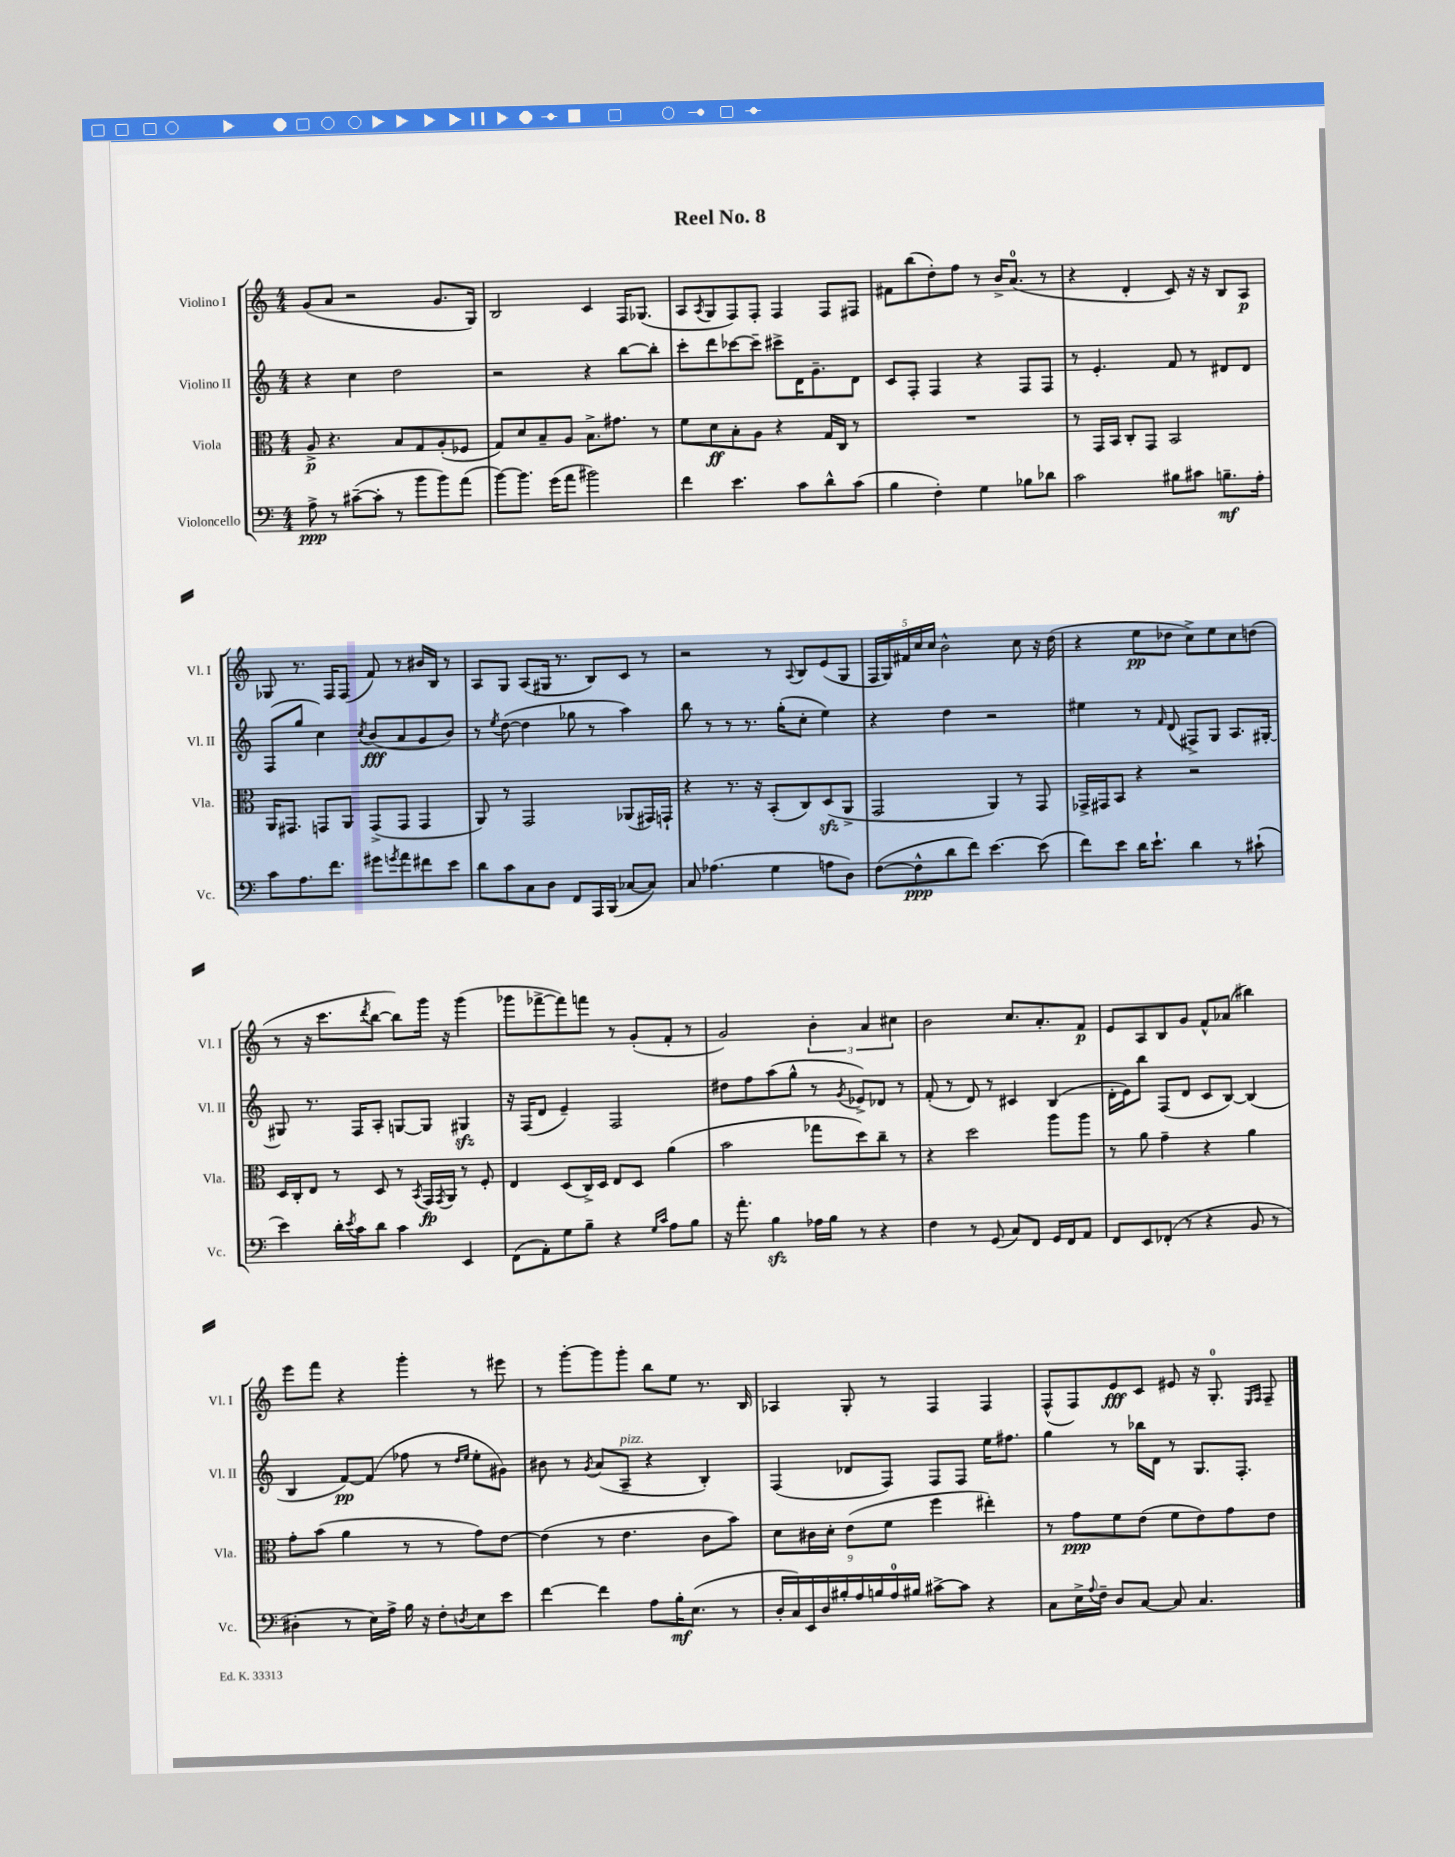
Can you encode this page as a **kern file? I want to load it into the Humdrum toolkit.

**kern	**dynam	**kern	**dynam	**kern	**dynam	**kern	**dynam
*part4	*part4	*part3	*part3	*part2	*part2	*part1	*part1
*staff4	*staff4	*staff3	*staff3	*staff2	*staff2	*staff1	*staff1
*I"Violoncello	*	*I"Viola	*	*I"Violino II	*	*I"Violino I	*
*I'Vc.	*	*I'Vla.	*	*I'Vl. II	*	*I'Vl. I	*
*clefF4	*	*clefC3	*	*clefG2	*	*clefG2	*
*k[]	*	*k[]	*	*k[]	*	*k[]	*
*M4/4	*	*M4/4	*	*M4/4	*	*M4/4	*
=1	=1	=1	=1	=1	=1	=1	=1
8A^\	ppp	8A^/	p	4r	.	(8g/L	.
8r	.	4.r	.	.	.	8a/J	.
([8c#X~\L	.	.	.	4cc\	.	2r	.
8c#'\J]	.	.	.	.	.	.	.
8r	.	8B/L	.	2dd\	.	.	.
8b\L	.	8G/	.	.	.	.	.
8b\)	.	(8A'/	.	.	.	8.g/L	.
(8a\J	.	8F-X/J	.	.	.	.	.
.	.	.	.	.	.	16G/Jk)	.
=2	=2	=2	=2	=2	=2	=2	=2
[8b\L)	.	8G/L)	.	2r	.	2B/	.
8.b\J]	.	8d/	.	.	.	.	.
.	.	8B~/	.	.	.	.	.
(16g\KL	.	.	.	.	.	.	.
8a\J	.	8A/J	.	.	.	.	.
2b#X\)	.	8.B^\L	.	4r	.	4c/	.
.	.	8.g#X\J	.	.	.	.	.
.	.	.	.	[8bb\L	.	16F/KL	.
.	.	.	.	.	.	(8.G-X/J	.
.	.	8r	.	8bb'\J]	.	.	.
=3	=3	=3	=3	=3	=3	=3	=3
4f\	.	8f\L	.	8ccc'\L	.	8A/L	.
.	.	.	.	.	.	8qA/	.
.	.	8d\	ff	8ddd\	.	8G/	.
4.e\	.	8B'\	.	[8ccc-X\	.	8F/)	.
.	.	8A\J	.	8ccc-~\J]	.	8F'/J	.
.	.	4r	.	8ccc#X^\L	.	4F/	.
8c\L	.	.	.	16d\K	.	.	.
.	.	.	.	8.g~\	.	.	.
8d^^\	.	16G/LL	.	.	.	8F/L	.
.	.	16C/JJ	.	.	.	.	.
(8c\J	.	8r	.	8d\J	.	8F#X/J	.
=4	=4	=4	=4	=4	=4	=4	=4
4B\	.	1r	.	8c/L	.	8f#X\L	.
.	.	.	.	8F'/J	.	(8bb\	.
4F'\)	.	.	.	4F/	.	8dd'\)	.
.	.	.	.	.	.	8ff\J	.
4G\	.	.	.	4r	.	8r	.
.	.	.	.	.	.	16b^/KL	.
.	.	.	.	.	.	(8.a/J	.
8B-X\L	.	.	.	8F/L	.	.	.
8d-X\J	.	.	.	8F/J	.	8r	.
=5	=5	=5	=5	=5	=5	=5	=5
2c\	.	8r	.	8r	.	4r	.
.	.	16GG/LL	.	4.e'/	.	.	.
.	.	16BB/JJ	.	.	.	.	.
.	.	8C'/L	.	.	.	4d'/	.
.	.	8GG/J	.	.	.	.	.
8B#X\L	.	2BB/	.	8f/	.	8c/)	.
8c#X\J	.	.	.	8r	.	16r	.
.	.	.	.	.	.	16r	.
8.Bn~\L	mf	.	.	8d#X/L	.	8B/L	.
.	.	.	.	8d#/J	.	8A/J	p
16A'\Jk	.	.	.	.	.	.	.
!!LO:LB:g=z
=6	=6	=6	=6	=6	=6	=6	=6
8c\L	.	16AA/KL	.	(8F/L	.	8G-X/	.
.	.	8.GG#X/J	.	.	.	.	.
8.A\	.	.	.	8gg/J	.	8.r	.
.	.	8GGn/L	.	4cc\)	.	.	.
8.f\J	.	.	.	.	.	16F/KL	.
.	.	8AA/J	.	.	.	(8F/J	.
.	.	.	.	8qcc/	.	.	.
8g#X\L	.	(8GG^/L	.	(8b/L	fff	8f/)	.
8qgn/	.	.	.	.	.	.	.
8a\	.	8GG/J	.	8a/	.	8r	.
8f#X\	.	4GG/	.	8g/	.	16b#X/LL	.
.	.	.	.	.	.	16B/JJ	.
8e\J	.	.	.	8b/J)	.	8r	.
=7	=7	=7	=7	=7	=7	=7	=7
8d\L	.	8AA/)	.	8r	.	8A/L	.
.	.	.	.	8qee/	.	.	.
8c\	.	8r	.	([8dd\	.	8G/J	.
8C\	.	2GG/	.	4dd\]	.	(8A/L	.
8D\J	.	.	.	.	.	16G#X/Jk	.
.	.	.	.	.	.	8.r	.
8FF/L	.	.	.	8gg-X\	.	.	.
16AAA/L	.	.	.	8r	.	8B/L)	.
(16BBB/JJ	.	.	.	.	.	.	.
[8C-X/L	.	(8AA-X/L	.	4aa\)	.	8c/J	.
8C-/J])	.	16GG#X/L)	.	.	.	8r	.
.	.	16GGn`/JJ	.	.	.	.	.
=8	=8	=8	=8	=8	=8	=8	=8
8C/	.	4r	.	8bb\	.	2r	.
(4.A-X\	.	.	.	8r	.	.	.
.	.	8.r	.	8r	.	.	.
.	.	.	.	8.r	.	.	.
.	.	16r	.	.	.	.	.
4G\	.	(8BB'/L	.	.	.	8r	.
.	.	.	.	(16gg'\KL	.	.	.
.	.	.	.	.	.	8qqA/	.
.	.	8C/)	.	8cc'\J	.	8B/L	.
8An\L	.	(8Dzz/	.	4ee\)	.	(8e/	.
8D\J)	.	8AA^/J	.	.	.	8G/J	.
=9	=9	=9	=9	=9	=9	=9	=9
([8F\L	.	2GG/	.	4r	.	20F/LL	.
.	.	.	.	.	.	20G/)	.
.	.	.	.	.	.	20f#X/	.
8F^^\]	ppp	.	.	.	.	.	.
.	.	.	.	.	.	20cc/	.
.	.	.	.	.	.	20cc/JJ	.
8d\	.	.	.	4dd\	.	2b^^\	.
8f\J)	.	.	.	.	.	.	.
[4.e\	.	4AA/)	.	2r	.	.	.
.	.	8r	.	.	.	8cc\	.
(8e\]	.	8GG/	.	.	.	16r	.
.	.	.	.	.	.	(16dd\	.
=10	=10	=10	=10	=10	=10	=10	=10
8f\L)	.	16GG-X^/LL	.	4ee#X\	.	4r	.
.	.	16GG#X/J	.	.	.	.	.
8e\J	.	8BB/J	.	.	.	.	.
16d\KL	.	4r	.	8r	.	8ee\L	pp
8.e`\J	.	.	.	.	.	.	.
.	.	.	.	16qqf/	.	.	.
.	.	.	.	(8d/	.	8dd-X\J	.
4d\	.	2r	.	8F#X^/L)	.	8cc^\L)	.
.	.	.	.	8G/J	.	8ee\	.
8r	.	.	.	8.A/L	.	8cc\	.
(8c#X`\	.	.	.	.	.	(8ddn\J	.
.	.	.	.	[16G#X'/Jk	.	.	.
!!LO:LB:g=z
=11	=11	=11	=11	=11	=11	=11	=11
4e\)	.	16D/LL	.	8G#X/]	.	8r	.
.	.	16C'/J	.	.	.	.	.
.	.	8E/J	.	8.r	.	16r	.
.	.	.	.	.	.	8.ccc\L	.
16d'\LL	.	8r	.	.	.	.	.
8qe/	.	.	.	.	.	.	.
16c\J	.	.	.	16F/KL	.	.	.
.	.	.	.	.	.	8qddd/	.
8d\J	.	8D/	.	8A'/J	.	[8bb\J	.
4c\	.	8r	.	[8Gn/L	.	8bb\L])	.
.	.	8qBB/	.	.	.	.	.
.	.	16GG/LL	fp	8G/J]	.	16ggg\Jk	.
.	.	8qGG/	.	.	.	.	.
.	.	16AA/JJ	.	.	.	16r	.
4EE/	.	8r	.	4G#Xzz/	.	(4ggg\	.
.	.	8F'/	.	.	.	.	.
=12	=12	=12	=12	=12	=12	=12	=12
(8FF\L	.	4E/	.	16r	.	8ggg-X\L	.
.	.	.	.	(16F/KL	.	.	.
8AA'\)	.	.	.	8d/J	.	[8fff-X^\	.
8G\	.	(8D/L	.	4e~/)	.	8fff-\])	.
8B~\J	.	16C^/L)	.	.	.	8fffn\J	.
.	.	16D/JJ	.	.	.	.	.
4r	.	8E/L	.	2F/	.	8r	.
.	.	8D/J	.	.	.	(8g'/L	.
16qqG/LL	.	.	.	.	.	.	.
16qqc/JJ	.	.	.	.	.	.	.
8A\L	.	(4a\	.	.	.	8f'/J	.
8B\J	.	.	.	.	.	8r	.
=13	=13	=13	=13	=13	=13	=13	=13
16r	.	2b\	.	8dd#X\L	.	2g/)	.
8.a'\	.	.	.	.	.	.	.
.	.	.	.	8ff\	.	.	.
4Bzz\	.	.	.	(8aa\	.	.	.
.	.	.	.	8gg^^\J	.	.	.
16A-X\LL	.	8gg-X\L	.	8r	.	6b'\	.
16B\JJ	.	.	.	.	.	.	.
.	.	.	.	8qg/	.	.	.
8r	.	8dd\)	.	8e-X^/L)	.	.	.
.	.	.	.	.	.	6a/	.
4r	.	8cc~\J	.	8d-X/J	.	.	.
.	.	.	.	.	.	6cc#X\	.
.	.	8r	.	8r	.	.	.
=14	=14	=14	=14	=14	=14	=14	=14
4F\	.	4r	.	(8f'/	.	2b\	.
.	.	.	.	8r	.	.	.
8r	.	2dd\	.	8d/)	.	.	.
(8GG/	.	.	.	8r	.	.	.
8C/L)	.	.	.	4c#X/	.	8.cc/L	.
8FF/J	.	.	.	.	.	.	.
.	.	.	.	.	.	8.a'/	.
16GG/LL	.	8aa\L	.	(4B/	.	.	.
16FF/J	.	.	.	.	.	.	.
8AA/J	.	8aa\J	.	.	.	8f/J	p
=15	=15	=15	=15	=15	=15	=15	=15
8FF/L	.	8r	.	16d'\LL	.	8e/L	.
.	.	.	.	16e\J)	.	.	.
8EE/	.	8a\	.	8bb\J	.	8A/	.
(8FF-X'/J	.	4g~\	.	(8F/L	.	8B/	.
8r	.	.	.	8d/J	.	8g/J	.
4r	.	4r	.	8c/L	.	8f^^/L	.
.	.	.	.	[8B/J)	.	(8a-X/J	.
8BB/	.	4a\	.	(4B/]	.	4bb#X\)	.
8r	.	.	.	.	.	.	.
!!LO:LB:g=z
=16	=16	=16	=16	=16	=16	=16	=16
4D#X'\	.	8g'\L	.	4B/	.	8eee\L	.
.	.	(8b\J	.	.	.	8fff\J	.
8r	.	4a\	.	[8f/L)	pp	4r	.
16E\LL)	.	.	.	(8f/J]	.	.	.
16A^\JJ	.	.	.	.	.	.	.
16B\	.	8r	.	8ff-X\	.	4ggg'\	.
16r	.	.	.	.	.	.	.
8F'\L	.	8r	.	8r	.	.	.
.	.	.	.	16qqdd/LL	.	.	.
8qDn/	.	.	.	16qqee/JJ	.	.	.
8E\	.	8g\L)	.	8ee'\L	.	8r	.
8e\J	.	[8e\J	.	8g#X\J)	.	8eee#X\	.
=17	=17	=17	=17	=17	=17	=17	=17
[4f\	.	(4e\]	.	8b#X\	.	8r	.
.	.	.	.	8r	.	[8ggg'\L	.
.	.	.	.	8qg/	.	.	.
4f\]	.	8r	.	(8a/L	.	8ggg\]	.
!	!	!	!	!LO:TX:a:i:t=pizz.	!	!	!
.	.	4.e\	.	8A~/J	.	8ggg'\J	.
8A\L	.	.	.	4r	.	8bb\L	.
16B'\K	mf	.	.	.	.	8ee\J	.
(8.E\J	.	.	.	.	.	.	.
.	.	8c\L	.	4B'/)	.	8.r	.
8r	.	8b\J)	.	.	.	.	.
.	.	.	.	.	.	16B/	.
=18	=18	=18	=18	=18	=18	=18	=18
18D'/LL	.	8d\L	.	(4F/	.	4A-X/	.
18C/)	.	.	.	.	.	.	.
18EE/	.	.	.	.	.	.	.
.	.	16c#X\L	.	.	.	.	.
18D/	.	.	.	.	.	.	.
.	.	16d'\JJ	.	.	.	.	.
18B#X'/	.	.	.	.	.	.	.
.	.	(8e\L	.	8d-X/L	.	8G'/	.
18A/	.	.	.	.	.	.	.
18Bn/	.	.	.	.	.	.	.
.	.	8f\J	.	8F/J)	.	8r	.
18A/	.	.	.	.	.	.	.
18B#X/JJ	.	.	.	.	.	.	.
[8c#X^\L	.	4ff\	.	8F/L	.	4F/	.
8c#\J]	.	.	.	8F/J	.	.	.
4r	.	4ee#X'\)	.	16ee\KL	.	4F/	.
.	.	.	.	8.ff#X\J	.	.	.
=19	=19	=19	=19	=19	=19	=19	=19
8C\L	.	8r	.	4gg\	.	(8F^^/L	.
16E^\L	.	8g\L	ppp	.	.	8F/)	.
8qqA/	.	.	.	.	.	.	.
16F~\JJ	.	.	.	.	.	.	.
8D/L	.	8f\	.	8r	.	8e/	fff
[8C/J	.	(8e\J	.	16bb-X\LL	.	8c/J	.
.	.	.	.	16d\JJ	.	.	.
8C/]	.	8f\L	.	8r	.	8e#X/	.
4.C/	.	8e\)	.	8.G/L	.	16r	.
.	.	.	.	.	.	8.G'/	.
.	.	8g\	.	.	.	.	.
.	.	.	.	8.F'/J	.	.	.
.	.	.	.	.	.	16qqE/LL	.
.	.	.	.	.	.	16qqF/JJ	.
.	.	8e\J	.	.	.	8F~/	.
==	==	==	==	==	==	==	==
*-	*-	*-	*-	*-	*-	*-	*-
